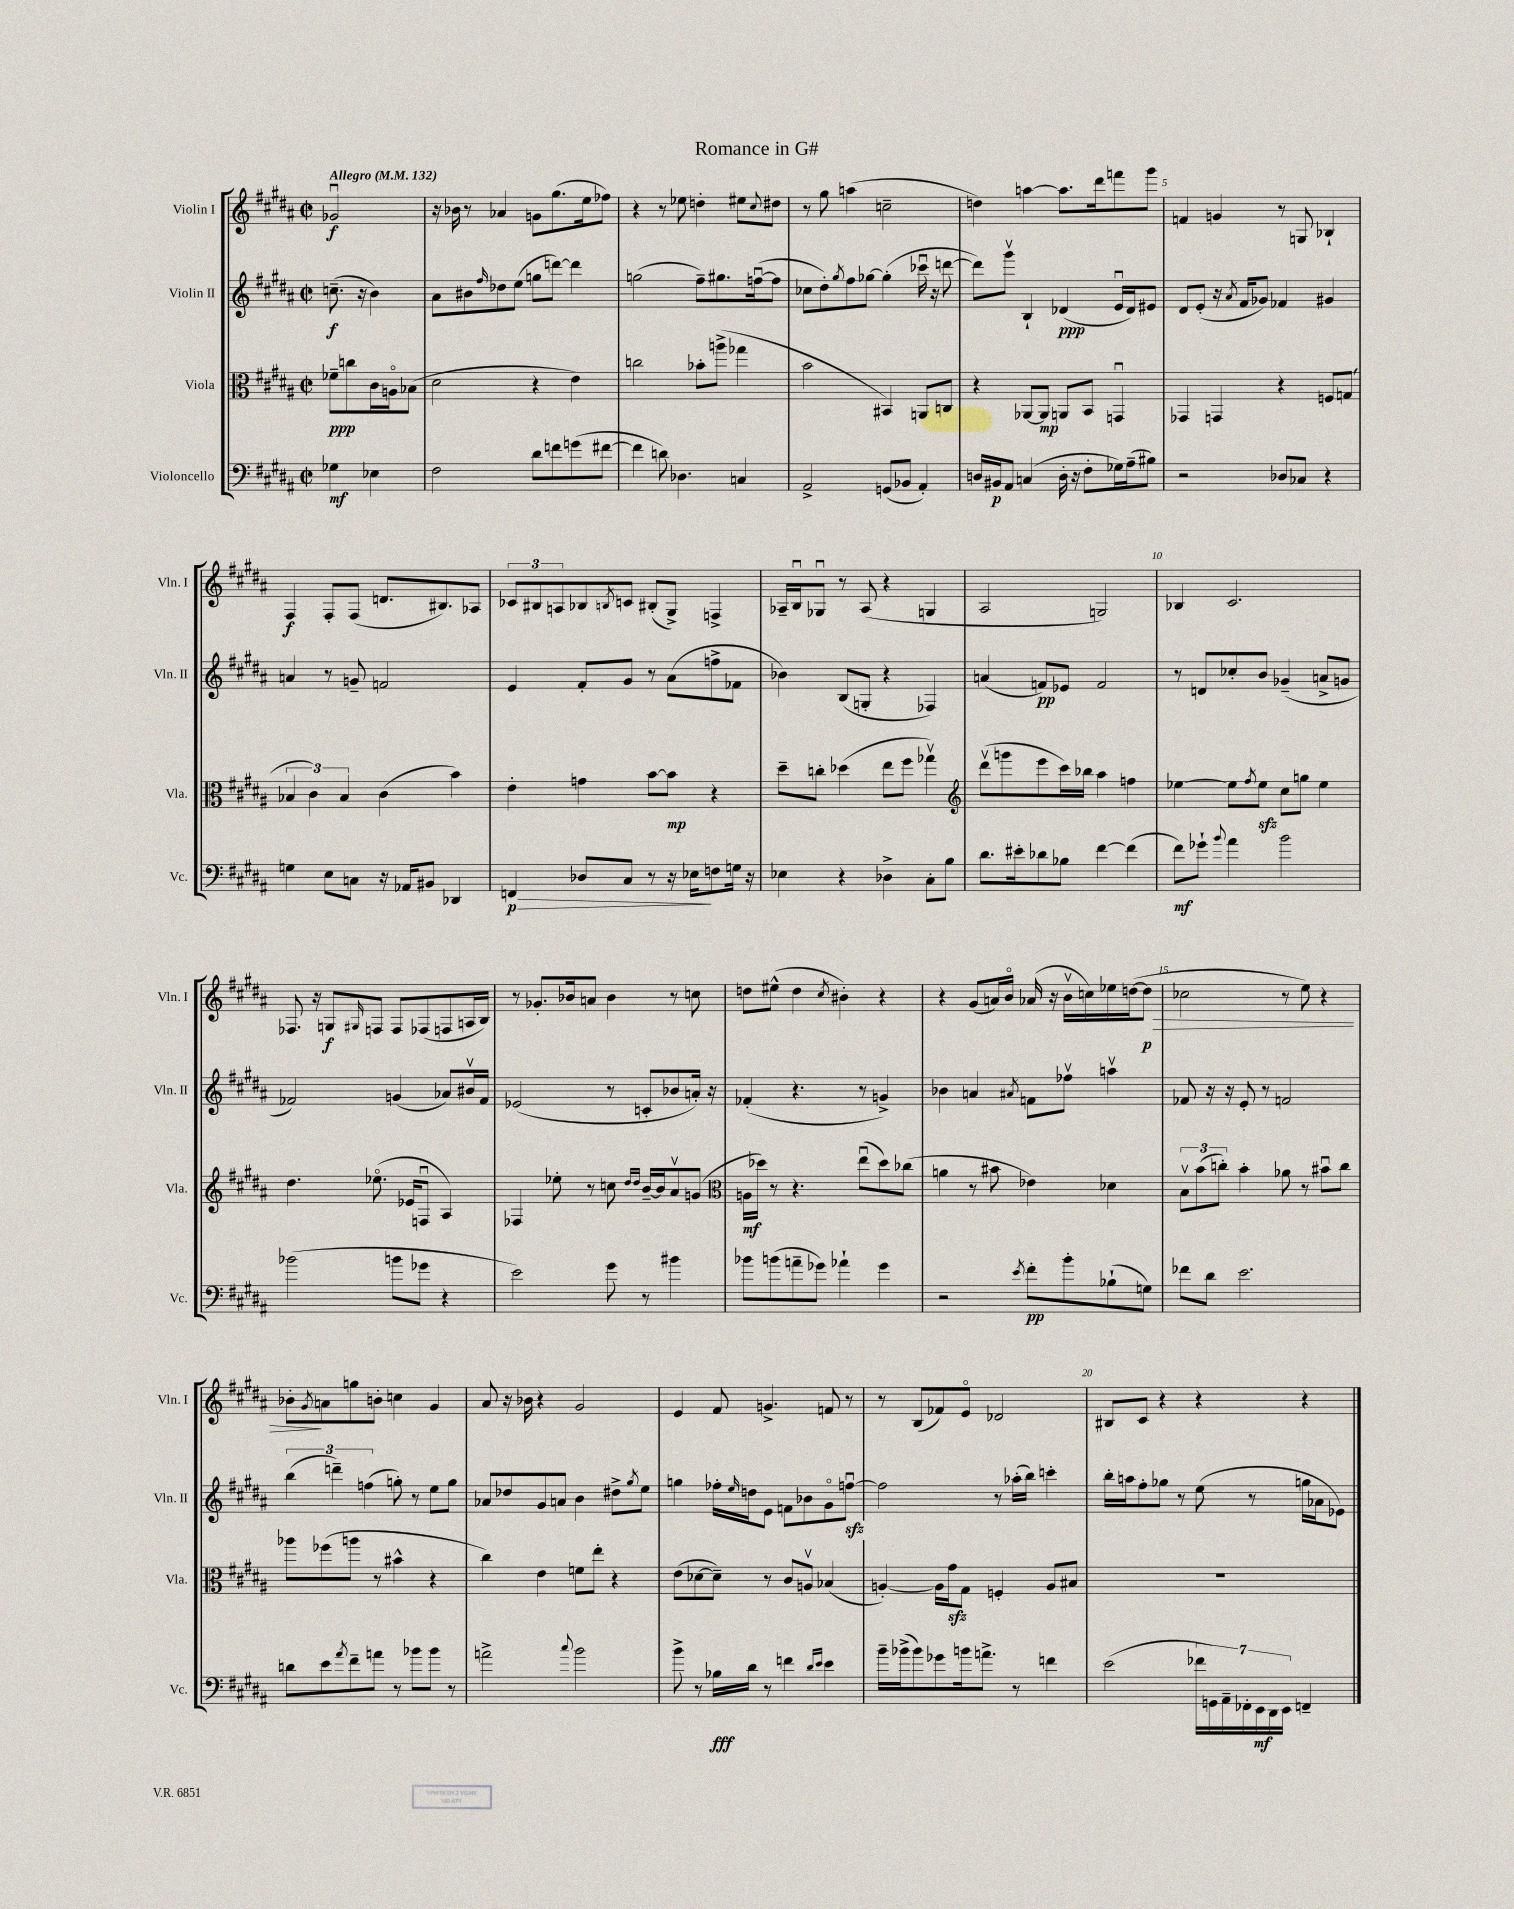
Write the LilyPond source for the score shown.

\header { title = "Romance in G#" }
<<
\new StaffGroup <<
\new Staff = "s0" \with { instrumentName = "Violin I" shortInstrumentName = "Vln. I" } {
    \clef treble \key b \major \defaultTimeSignature \time 2/2 \partial 2 \tempo "Allegro" 4 = 132
    ges'2\downbow\f |
    r16 bes'16 r8 aes'4 g'8 gis''8.( e''16 fes''8) |
    r4 r8 ees''8 d''4-. eis''8 \appoggiatura { cis''8 } dis''8 |
    r8 gis''8 a''4( c''2-- |
    d''4) a''4~ a''8. dis'''16 f'''8 gis'''8 |
    f'4 g'4 r8 g8 bes4-! |
    fis4\f fis8-. fis8( d'8. bis8.) aes8 |
    \tuplet 3/2 { ces'8 bis8 a8 } bes8 \acciaccatura { b8 } c'8 bis8-.( gis8->) f4-> |
    aes16-- b16\downbow ges8\downbow r8 aes8( r4 g4 |
    ais2 g2) |
    bes4 cis'2. |
    fes8. r16 g8\f \grace { gis16 } f8 f8 fes8( f8 a16 b16) |
    r8 ges'8.-. bes'16 a'8 bes'4 r8 c''8 |
    d''8 eis''8-^( d''4 \acciaccatura { cis''8 } bis'4-.) r4 |
    r4 gis'8( a'16) b'16\flageolet aes'16( r16 b'16\upbow c''16) ees''16 d''16~( d''8\p\> |
    ces''2 r8 e''8) r4 |
    bes'8-.\! \acciaccatura { gis'8 } a'8 g''8 b'8-. c''4 gis'4 |
    ais'8 r16 bes'16 r4 gis'2 |
    e'4 fis'8 g'4.-> f'8 r8 |
    r8 b8( fes'8) e'8\flageolet des'2 |
    bis8 cis'8 r4 r4 r4 \bar "|." |
}
\new Staff = "s1" \with { instrumentName = "Violin II" shortInstrumentName = "Vln. II" } {
    \clef treble \key b \major \defaultTimeSignature \time 2/2 \partial 2
    c''8.--\f( r16 b'4) |
    ais'8 bis'8 \grace { fis''16 } des''8 e''8( g''8 d'''8~) d'''4 |
    g''2( fis''8--) gis''8. f''16~\downbow( f''8 |
    ces''8 dis''8-.) \acciaccatura { gis''8 } fis''8 ges''8~ ges''4-.( ces'''16\downbow r16 d'''8~ |
    d'''8) gis'''8\upbow b4-! des'4\ppp( e'16\downbow des'16) eis'8 |
    dis'8 e'8-.( r16 \acciaccatura { ais'8 } fis'16 ges'8) fes'4 gis'4 |
    a'4 r8 g'8-- f'2 |
    e'4 fis'8-. gis'8 r8 ais'8( f''8-> fes'8 |
    bes'4) b8( g8-. r4 fes4) |
    a'4( f'8\pp) ees'8 f'2 |
    r8 d'8 ces''8-. b'8 ges'4--( a'8-> g'8 |
    fes'2) g'4( aes'8) bis'16\upbow fes'16 |
    ees'2( r8 c'8-. bes'8 a'16-.) r16 |
    fes'4-.( r4. r8 g'4->) |
    bes'4 a'4 \acciaccatura { ais'8 } f'8 fes''8\upbow a''4\upbow |
    fes'8 r16 r16 e'8-. r8 f'2 |
    \tuplet 3/2 { b''4( d'''4--) f''4( } g''8-.) r8 e''8 g''8 |
    aes'8 des''8 gis'8 a'8 b'4 dis''8-> \acciaccatura { gis''8 } e''8 |
    g''4 fes''16-. \grace { e''16 } d''16 e'8 f'8 bes'8 gis'8\flageolet f''8~\downbow\sfz |
    f''2 r8 aes''16-.( b''16) c'''4-. |
    b''16-. a''16 fis''8-. ges''8 r8 e''8( r8 g''16 aes'16 ees'8) \bar "|." |
}
\new Staff = "s2" \with { instrumentName = "Viola" shortInstrumentName = "Vla." } {
    \clef alto \key b \major \defaultTimeSignature \time 2/2 \partial 2
    fes'8--\ppp c''8 cis'16 a16\flageolet bes8( |
    dis'2 r4 e'4) |
    c''2 bes'8-. a''8->( ges''4 |
    b'2 bis,4) a,8 c8 |
    r4 aes,8~ aes,8\mp a,8 b,8 g,4\downbow |
    ges,4 g,4 r4 f8 g8( |
    \tuplet 3/2 { bes4 cis'4) bes4 } cis'4( b'4) |
    e'4-. g'4 b'8~ b'8\mp r4 |
    dis''8-- c''8-. des''4( e''8 fis''8 ges''4\upbow) |
    \clef treble dis'''8\upbow( g'''8 e'''8 cis'''16) bes''16 ais''4 f''4 |
    ees''4~ ees''8 \acciaccatura { fis''8 } ees''8\sfz cis''8 g''8 ees''4 |
    dis''4. ees''8.\flageolet( ees'16 f8\downbow ais4) |
    fes4 ees''8-. r8 c''8 \grace { dis''16 dis''16 } b'16~-- b'16 ais'8\upbow g'8( |
    \clef alto a16\mf des''16) r8 r4. e''8\downbow( des''8) ces''8( |
    a'4 r8 bis'8 ees'4) des'4 |
    \tuplet 3/2 { b8\upbow b'8( c''8-.) } b'4-. aes'8 r8 bis'8\downbow c''8 |
    aes''8 fes''8( a''8 r8 bis'4-^ r4 |
    cis''4) e'4 f'8 e''8-. r4 |
    e'8( des'8~ des'8--) r8 cis'8 a8\upbow bes4( |
    a4~-.) a16 gis'16\sfz gis8 f4-. a8 bis8 |
    R1 \bar "|." |
}
\new Staff = "s3" \with { instrumentName = "Violoncello" shortInstrumentName = "Vc." } {
    \clef bass \key b \major \defaultTimeSignature \time 2/2 \partial 2
    ges4\mf ees4 |
    fis2 dis'8 f'8 g'8( fis'8~ |
    fis'4 d'8) des4. c4 |
    ais,2-> g,8( bes,8 ais,4-.) |
    d16 bis,16\p ais,8 c4( d16-. r16 fis8-. ges16) ais16--( bis8) |
    r2 des8 ces8 r4 |
    g4 e8 c8 r16 aes,16 bis,8 des,4 |
    f,4\p\> des8 cis8 r8 r16 ees16\! f8 g16 r16 |
    ees4 r4 des4-> cis8-. b8 |
    dis'8. eis'16-. des'8 bes8 fis'4~ fis'4( |
    fis'8\mf) ges'8-! \appoggiatura { b'8 } ais'4 b'2 |
    bes'2( b'8 ges'8 r4 |
    e'2) gis'8 r8 bis'4 |
    bes'8 b'8( a'8-- ges'8) aes'4-! ges'4 |
    r2 \acciaccatura { e'8 } fis'8-.\pp b'8-. bes8-!( g8) |
    fes'8 dis'8 e'2. |
    d'8 e'8 \acciaccatura { ais'8 } fis'8-- a'8 r8 bes'8 bes'8 r8 |
    a'2-> \appoggiatura { cis''8 } b'2 |
    b'8-> r8 bes16\fff dis'16 r8 f'4 \grace { dis'16 e'16 } e'4 |
    b'16-- bes'16->( bes'8) ges'8 b'16 a'8.-> r8 f'4 |
    e'2( \tuplet 7/4 { fes'16 g,16) ais,16-- fes,16-. e,16\mf dis,16 e,16 } f,4-- \bar "|." |
}
>>
>>
\layout { \context { \Score \override BarNumber.break-visibility = ##(#f #t #t) barNumberVisibility = #(every-nth-bar-number-visible 5) } }
